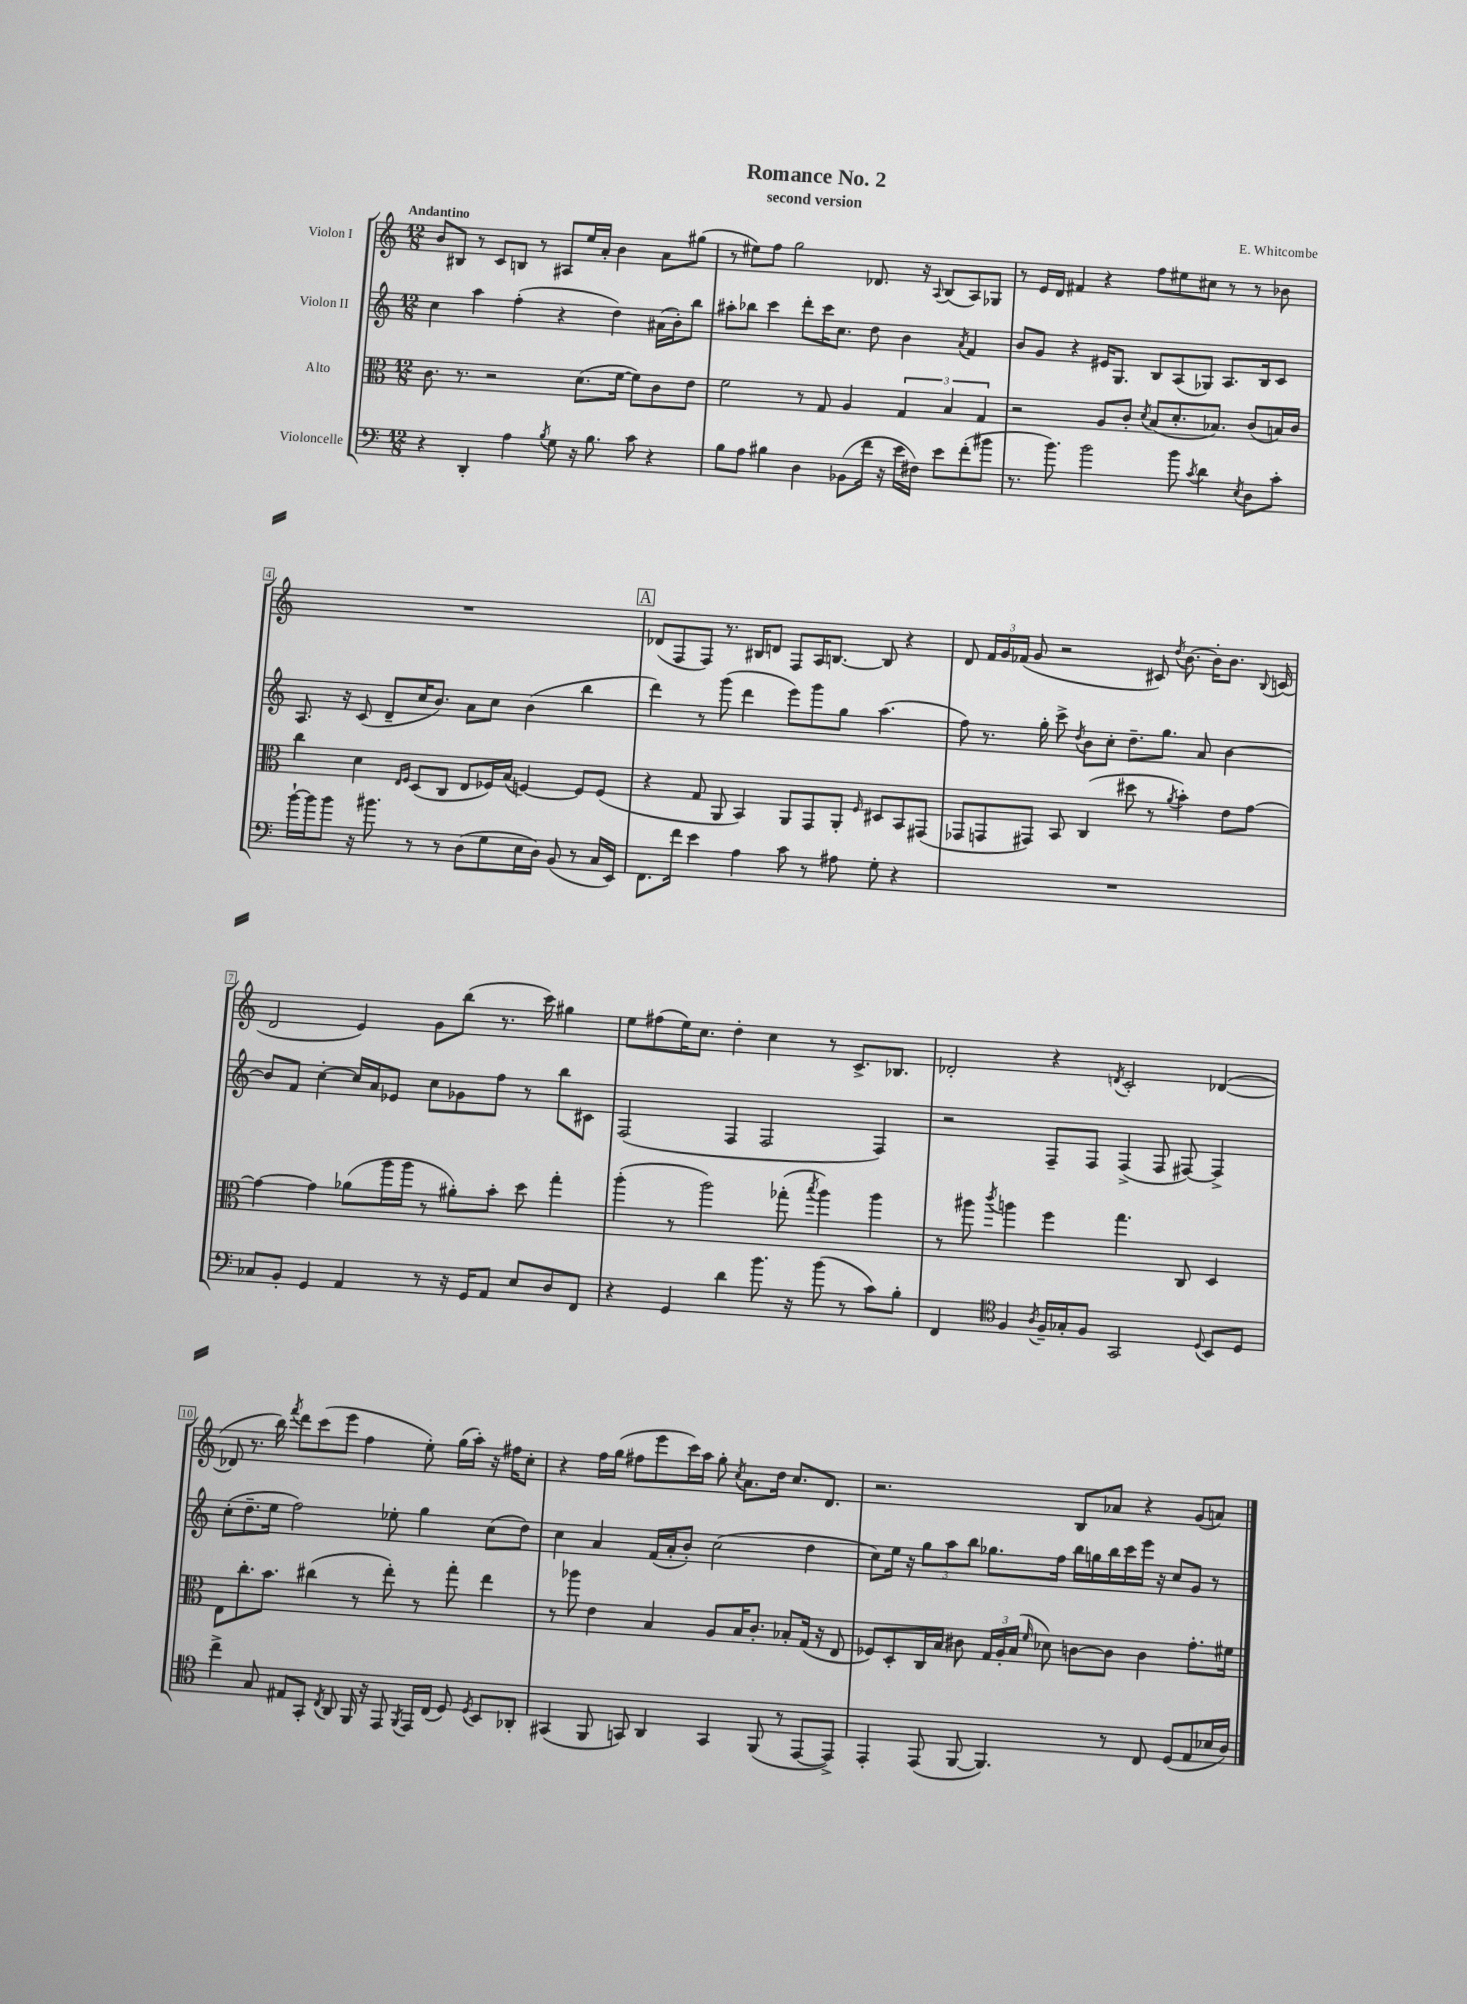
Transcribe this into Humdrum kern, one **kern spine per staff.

**kern	**kern	**kern	**kern
*staff4	*staff3	*staff2	*staff1
*clefF4	*clefC3	*clefG2	*clefG2
*k[]	*k[]	*k[]	*k[]
*M12/8	*M12/8	*M12/8	*M12/8
4r	8.c\	4cc\	8b/L
.	.	.	8B#/J
.	8.r	.	.
4DD'/	.	4aa\	8r
.	2r	.	8c/L
4A\	.	(4ff'\	8B/J
.	.	.	8r
8qB/	.	.	.
8G\	.	4r	8A#/L
16r	(8.d\L	.	16ee/L
8.B\	.	.	16a'/JJ
.	.	4dd\)	4b\
.	[16f\Jk	.	.
8c\	8f\]L)	.	.
4r	8c\	(16a#\LL	8a\L
.	.	16b'\J)	.
.	8e\J	8bb\J	(8gg#\J
=	=	=	=
8B\L	2f\	8aa#'\L	8r
8A\J	.	8bb-\J	8ee#\L)
4B#\	.	4ccc\	8ff\J
.	.	.	2gg\
4D\	8r	8ddd'\L	.
.	8G/	16ccc\K	.
.	.	8.cc\J	.
(8BB-\L	4A/	.	.
16f\Jk	.	8dd\	8.d-/
16r	.	.	.
16e\LL	6G/	4b\	.
16F#\JJ)	.	.	16r
.	.	.	8qqA/
8e\L	.	.	(8B/L
.	6B/	.	.
.	.	8qa/	.
(8f'\	.	4f/	8A/)
.	6G/	.	.
8b#\J	.	.	8G-/J
=	=	=	=
8.r	2r	8b/L	8r
.	.	8g/J	16e/LL
8.b\)	.	.	16d/JJ
.	.	4r	4f#/
2b\	.	.	.
.	8A/L	16e#/LK	4r
.	.	8.G/J	.
.	8c'/J	.	.
.	8qd/	.	.
.	(8B/L	8B/L	8ff\L
8b\	8.d'/	(8A/	8ee#\
8qc/	.	.	.
4d\	.	8G-/J)	8cc#\J
.	8.B-/J)	.	.
.	.	8.A/L	8r
8qE/	.	.	.
8D\L	(8c/L	.	8r
.	.	16B/k	.
8c'\J	16B/L)	8c/J	8b-\
.	16c/JJ	.	.
=	=	=	=
[16b`\LL	4cc\	8.A/	1.r
16b\]J	.	.	.
8b\J	.	.	.
.	.	16r	.
16r	4d\	(8c/	.
8.b#\	.	.	.
.	.	8d~/L	.
.	16qqE/LL	.	.
.	16qqF/JJ	.	.
8r	(8D/L	16cc/K	.
.	.	8.b/J)	.
8r	8C/J	.	.
(8D\L	8E/L	8a\L	.
8G\	16F-/L)	8cc\J	.
.	(16B/JJ	.	.
16E\L	[4F/)	(4b\	.
16D\JJ)	.	.	.
(8BB/	.	.	.
8r	8F/]L	4bb\	.
16C/LL	(8F/J	.	.
16EE/JJ)	.	.	.
=	=	=	=
8.FF\L	4r	4ddd\)	(8d-/L
.	.	.	8F/
16f\Jk	.	.	.
4e\	8G/	8r	8F/J)
.	8AA/	(8ggg\	8.r
4A\	4BB/)	4ddd\	.
.	.	.	16B#/LK
.	.	.	8d/J
8c\	8AA/L	8eee\L)	8F/L
8r	8GG/	8ggg\	16A/K
.	.	.	[8.B/J
8A#\	8AA'/J	8gg\J	.
.	16qqF/	.	.
8G'\	8D#/L	(4.aa\	8B/]
4r	8BB/	.	4r
.	(8GG#/J	.	.
=	=	=	=
1.r	8GG-/L	8ff\)	8d/
.	8GG/	8.r	24f/LL
.	.	.	24g/
.	.	.	(24f-/JJ
.	8GG#/J)	.	8g/
.	.	16gg'\	.
.	8BB/	8ccc^\	2r
.	.	8qdd/	.
.	(4C/	8b\L	.
.	.	8cc'\J	.
.	8dd#\	8.dd~\L	.
.	8r	.	8c#/)
.	.	8.gg\J	.
.	8qa/	.	8qdd/
.	4b'\)	.	[8.b\
.	.	8a/	.
.	.	.	16b'\]LK
.	8e\L	[4b\	8.b\J
.	[8g\J	.	.
.	.	.	8qqB/
.	.	.	(16c/
=	=	=	=
8C-/L	4g\_	8b/]L	2d/
8BB'/J	.	8f/J	.
4GG/	4g\]	[4cc'\	.
4AA/	(8a-\L	16cc/]LL	4e/)
.	.	16a/J	.
.	16aa\L	8e-/J	.
.	16aa\JJ	.	.
8r	8r	8cc\L	8g\L
16r	8a#'\L)	8g-\	(8bb\J
16GG/LK	.	.	.
8AA/J	8b'\J	8ff\J	8.r
8E/L	8dd\	8r	.
.	.	.	16ccc\)
8D/	4gg'\	8bb\L	4gg#\
8FF/J	.	8c#\J	.
=	=	=	=
4r	(4aa'\	(2F/	8ee\L
.	.	.	(8ff#\
4GG/	8r	.	16ee\K)
.	.	.	8.cc\J
.	2aa\)	.	.
4d\	.	4F/	4dd'\
8.b\	.	2F/	4cc\
.	(8gg-'\	.	.
16r	.	.	.
.	8qbb/	.	.
(8b\	4aa\)	.	8r
8r	.	.	8.c^/L
8c\L)	4aa\	4F/)	.
.	.	.	8.B-/J
8B'\J	.	.	.
=	=	=	=
4FF/	8r	2r	2d-'/
.	8aa#\	.	.
*clefC4	*	*	*
.	8qccc/	.	.
4F/	4aa\	.	.
8qA/	.	.	.
16F~/LL	4ff\	8F~/L	4r
16G-'/J	.	.	.
8F/J	.	8F/J	.
.	.	.	8qd/
2GG/	4.gg\	(4F^/	2c'/
.	.	8F/	.
.	8C/	[8F#/)	.
8qqD/	.	.	.
8BB/L	4D/	4F#^/]	([4d-/
8D/J	.	.	.
=	=	=	=
4cc^\	8E\L	(8cc'\L	8d-/]
.	8.cc'\	8.dd~\	8.r
8G/	.	.	.
.	8.b\J	16ee\Jk	16bb\)
.	.	.	8qfff/
8E#/L	.	2ff\)	8ddd\L
8GG'/J	(4cc#\	.	(8ccc\
8qC/	.	.	.
8AA/	.	.	8eee\J
16FF/	8r	.	4ff\
16r	.	.	.
8EE/	8ee'\)	8ee-'\	.
8qFF/	.	.	.
16EE/LL	8r	4gg\	8ee'\)
(16C/JJ	.	.	.
8D/)	8gg'\	.	(16gg\LL
.	.	.	16aa'\JJ)
8qD/	.	.	.
8BB/L	4ee\	(8cc\L	16r
.	.	.	16ff#\LK
8AA-'/J	.	8dd\J)	8cc'\J
=	=	=	=
(4GG#/	8r	4cc\	4r
.	8aa-\	.	.
8FF/	4e\	4a/	16ff\LL
.	.	.	(16gg\JJ
8GG/)	.	.	8ff#\L
4AA/	4B/	(16f/LL	8eee\
.	.	16a'/J	.
.	.	8b'/J)	16ccc\L)
.	.	.	16aa\JJ
4GG/	8A/L	(2cc\	8gg'\
.	.	.	8qcc/
.	16B/K	.	8.a\L
.	8.c'/J	.	.
(8FF/	.	.	.
.	.	.	16dd\Jk
8r	8B-'/L	.	8.cc/L
[8EE/L	(16G/Jk	4dd\	.
.	16r	.	8.d/J
8EE^/]J)	8E/	.	.
=	=	=	=
4EE'/	8F-/L)	8cc\L)	2.r
.	8D'/	16ee\Jk	.
.	.	16r	.
(8EE/	16C/L	12gg\L	.
.	16B/JJ	.	.
.	.	12aa\	.
[8FF/	8c#\	.	.
.	.	12bb\J	.
4.FF/])	24G/LL	8.gg-\L	.
.	24A'/	.	.
.	(24B/JJ	.	.
.	16qqf/	.	.
.	8d-\)	.	.
.	.	16ff\Jk	.
.	[8c\L	16bb\LL	8B/L
.	.	16gg\	.
8r	8c\]J	16bb\	8a-/J
.	.	16ccc\	.
8C/	4c\	16eee\JJ	4r
.	.	16r	.
(8D/L	.	8cc/L	.
8E/	8.g'\L	8g/J	(8g/L
16B-/L	.	8r	8a/J)
16A/JJ)	16f#\Jk	.	.
==	==	==	==
*-	*-	*-	*-
